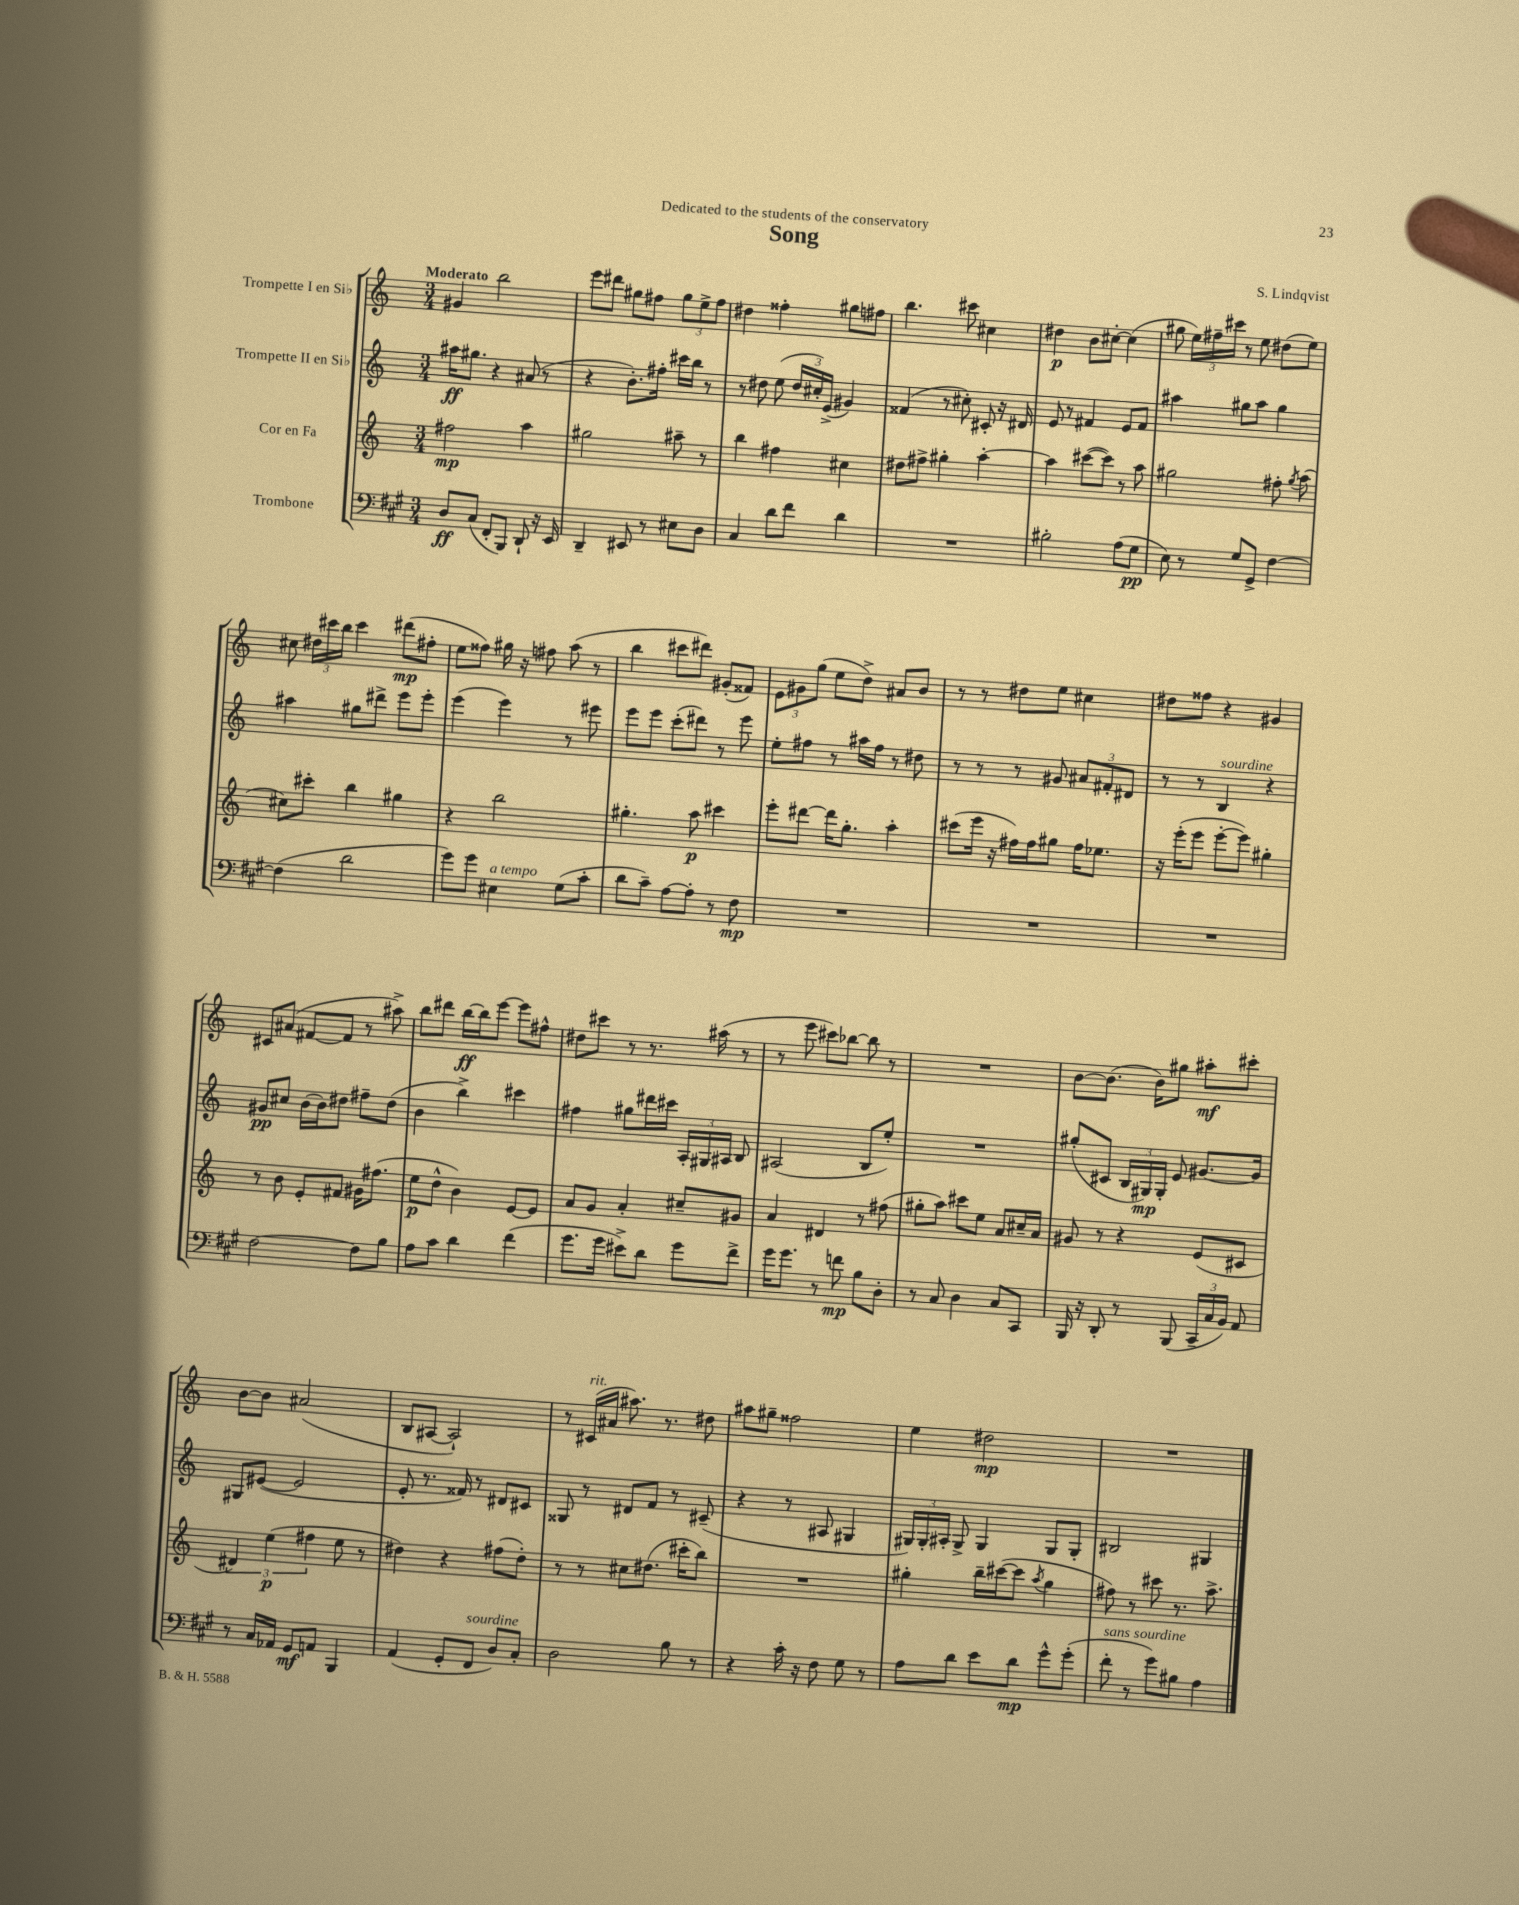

**kern	**kern	**kern	**kern
*staff4	*staff3	*staff2	*staff1
*clefF4	*clefG2	*clefG2	*clefG2
*k[f#c#g#]	*k[]	*k[]	*k[]
*M3/4	*M3/4	*M3/4	*M3/4
8D/L	2ff#\	16aa#\LK	4g#/
.	.	8.gg#\J	.
(8C#/J	.	.	.
8FF#'/L	.	4r	2bb\
8BBB/J)	.	.	.
8DD`/	4aa\	(8a#/	.
16r	.	8r	.
16EE/	.	.	.
=	=	=	=
4DD~/	2gg#\	4r	8eee\L
.	.	.	8ddd#\J
8EE#/	.	8.b'\L)	8gg#\L
8r	.	.	8ff#\J
.	.	16ff#'\Jk	.
8E#\L	8aa#~\	16ccc#\LL	12gg#\L
.	.	16bb\JJ	.
.	.	.	12ee^\
8D\J	8r	8r	.
.	.	.	12ff#\J
=	=	=	=
4C#/	4bb\	8r	4dd#\
.	.	8dd#\	.
8d\L	4ff#\	(8ee\	4ff##'\
8f#\J	.	24dd#/LL	.
.	.	24cc#'/)	.
.	.	(24e^/JJ	.
4d\	4cc#\	4g#/)	8gg#\L
.	.	.	8ff#\J
=	=	=	=
2.r	8dd#\L	(4f##/	4.bb\
.	8ff#^\J	.	.
.	4gg#'\	8r	.
.	.	8cc#'\)	8ccc#\
.	[4aa'\	8c#'/	4cc#\
.	.	16r	.
.	.	16d#/	.
=	=	=	=
2B#'\	4aa\]	8e/	4dd#\
.	.	8r	.
.	([8ccc#\L	4f#/	8b\L
.	8ccc#\]J)	.	[8cc#'\J
(8A\L	8r	8e/L	(4cc#\]
8G#\J	8aa\	8f#/J	.
=	=	=	=
8E\)	2gg#\	4aa#\	8gg#\
8r	.	.	24ee\LL)
.	.	.	24ff#~\
.	.	.	24ccc#\JJ
8G#/L	.	8gg#\L	8r
8GG#^/J	.	8aa#\J	8ee\
[4F#\	8ff#'\	4gg#\	(8dd#\L
.	8qgg#/	.	.
.	(8aa\	.	8ee\J)
=	=	=	=
(4F#\]	8cc#\L)	4aa#\	8cc#\
.	8ccc#'\J	.	24dd#\LL
.	.	.	24ccc#\
.	.	.	24bb\JJ
2d\	4bb\	8gg#\L	4ccc#\
.	.	8ddd#^\J	.
.	4gg#\	8eee\L	(8ddd#\L
.	.	8eee'\J	8ff#'\J
=	=	=	=
8g#\L)	4r	(4eee\	8ee\L
8g#\J	.	.	8ff##\J)
4E#\	2bb\	4eee\)	16gg#\
.	.	.	16r
.	.	.	8ff#\
(8G#\L	.	8r	(8aa\
8c#'\J	.	8eee#\	8r
=	=	=	=
8d\L	4.gg#'\	8eee\L	4bb\
8c#~\J)	.	8eee\J	.
[8A\L	.	(8ccc'\L	8ccc#\L
8A'\]J	8aa\	8ddd#\J)	8ddd#\J)
8r	4ccc#\	8r	(8g#'/L
8F#\	.	8eee\	8f##/J)
=	=	=	=
2.r	8eee'\L	8ee'\L	12e\L
.	.	.	12g#\
.	[8ddd#\J	8ff#\J	.
.	.	.	(12gg\J
.	16ddd#\]LK	8r	8ee\L
.	8.gg'\J	.	.
.	.	16aa#\LL	8dd^\J)
.	.	16ff#\JJ	.
.	4aa'\	8r	8a#/L
.	.	8dd#\	8b/J
=	=	=	=
2.r	(8ccc#\L	8r	8r
.	16eee\Jk	8r	8r
.	16r	.	.
.	16ff#\LL)	8r	8dd#\L
.	16ff#\J	.	.
.	8gg#\J	8g#/	8ee\J
.	16ff#\LK	12a#/L	4cc#\
.	8.ee-\J	.	.
.	.	12f#'/	.
.	.	12d#/J	.
=	=	=	=
2.r	16r	8r	8dd#\L
.	(16eee'\LK	.	.
.	8eee\J	8r	8ff##\J
.	[8eee'\L	4B/	4r
.	8eee\]J)	.	.
.	4gg#'\	4r	4g#/
=	=	=	=
[2F#\	8r	8g#/L	8c#/L
.	8b\	8cc#/J	(8a#/J
.	8e'/L	(16b\LL	[8f#/L
.	.	16b\J)	.
.	8f#/J	8dd#\J	8f#/]J
8F#\]L	16g#\LK	8ff#~\L	8r
.	(8.ff#\J	.	.
8B\J	.	(8dd#\J	8aa#^\)
=	=	=	=
8A\L	8ee\L	4b\	8bb\L
8c#\J	8dd^^\J	.	8ddd#\J
4d\	4b\)	4bb^\)	[16bb\LL
.	.	.	16bb\]J
.	.	.	[8eee\J
(4f#\	[8e/L	4ccc#\	8eee\]L
.	8e/]J	.	8ff#^^\J
=	=	=	=
8.g#\L	8a/L	4ff#\	8dd#\L
.	8g/J	.	8ccc#\J
16g#\Jk	.	.	.
8e#^\L)	4a'/	8gg#\L	8r
8d\J	.	16ddd#\L	8.r
.	.	16ccc#\JJ	.
8g#\L	8cc#~/L	24A'/LL	.
.	.	24G#/	.
.	.	.	(16aa#\
.	.	24A#/JJ	.
8f#^\J	8g#/J	8B/	8r
=	=	=	=
16g#\LK	4a/	(2A#/	8r
8.g#\J	.	.	.
.	.	.	8eee\
8r	4d#/	.	8ccc#\L)
8f\	.	.	[8bb-\J
8B\L	8r	8B/L	8bb-\]
8D'\J	(8ff#\	8ee'/J)	8r
=	=	=	=
8r	8gg#'\L	2.r	2.r
8C#/	8aa\J)	.	.
4D\	8ccc#\L	.	.
.	8ee\J	.	.
8C#/L	8a/L	.	.
8CC#/J	16cc#~/L	.	.
.	16a/JJ	.	.
=	=	=	=
16BBB/	8g#/	(8gg#'/L	[8b\L
16r	.	.	.
8DD'/	8r	8c#/J	(8.b\]J
8r	4r	24B/LL	.
.	.	24G#/)	.
.	.	.	16b\LK)
.	.	24G#'/JJ	.
(8BBB/	.	8e/	8gg#\J
24CC#~/LL	(8e/L	[8.g#/L	8aa#'\L
24C#/	.	.	.
24BB/JJ)	.	.	.
8AA/	8c#/J	.	8ccc#'\J
.	.	16g#/]Jk	.
=	=	=	=
8r	6d#/)	8G#/L	[8b\L
16C#/LL	.	([8e#/J	8b\]J
.	(6ee\	.	.
16AA-/JJ	.	.	.
8GG#/L	.	2e#/]	(2a#/
.	6ff#\	.	.
8AA/J	.	.	.
4BBB/	8ee\	.	.
.	8r	.	.
=	=	=	=
(4AA/	4dd#\)	8e'/	8B/L
.	.	8.r	[8A#/J
8GG#'/L	4r	.	2A#`/])
.	.	16f##/)	.
8FF#/J	.	8r	.
8D/L)	(8ff#\L	8d#/L	.
8C#'/J	8dd#'\J)	8c#/J	.
=	=	=	=
2D\	8r	8G##/	8r
.	8r	8r	(16c#/LL
.	.	.	16a#/JJ
.	8cc#\L	8d#/L	8.aa#\)
.	(8.dd#\J	8f/J	.
.	.	.	8.r
8B\	.	8r	.
.	16ccc#'\LK	.	.
8r	8bb\J)	(8c#~/	8dd#\
=	=	=	=
4r	2.r	4r	8aa#\L
.	.	.	8gg#~\J
16c#'\	.	8r	2ff##\
16r	.	.	.
8F#\	.	8A#/	.
8G#\	.	4G#/	.
8r	.	.	.
=	=	=	=
8A\L	4gg#'\	24G#/LL)	4ee\
.	.	24G#'/	.
.	.	24A#'/JJ	.
8d\J	.	8G#^/	.
8e\L	16bb~\LL	4G#/	2dd#\
.	([16ccc#\J	.	.
8d\J	8ccc#\]J	.	.
.	8qaa/	.	.
8g#^^\L	4gg#\	8G#/L	.
(8g#'\J	.	8G#'/J	.
=	=	=	=
8f#'\	8ff#\)	2B#/	2.r
8r	8r	.	.
8g#\L)	8ccc#\	.	.
8B#\J	8.r	.	.
4A\	.	4G#/	.
.	8.aa^\	.	.
==	==	==	==
*-	*-	*-	*-
